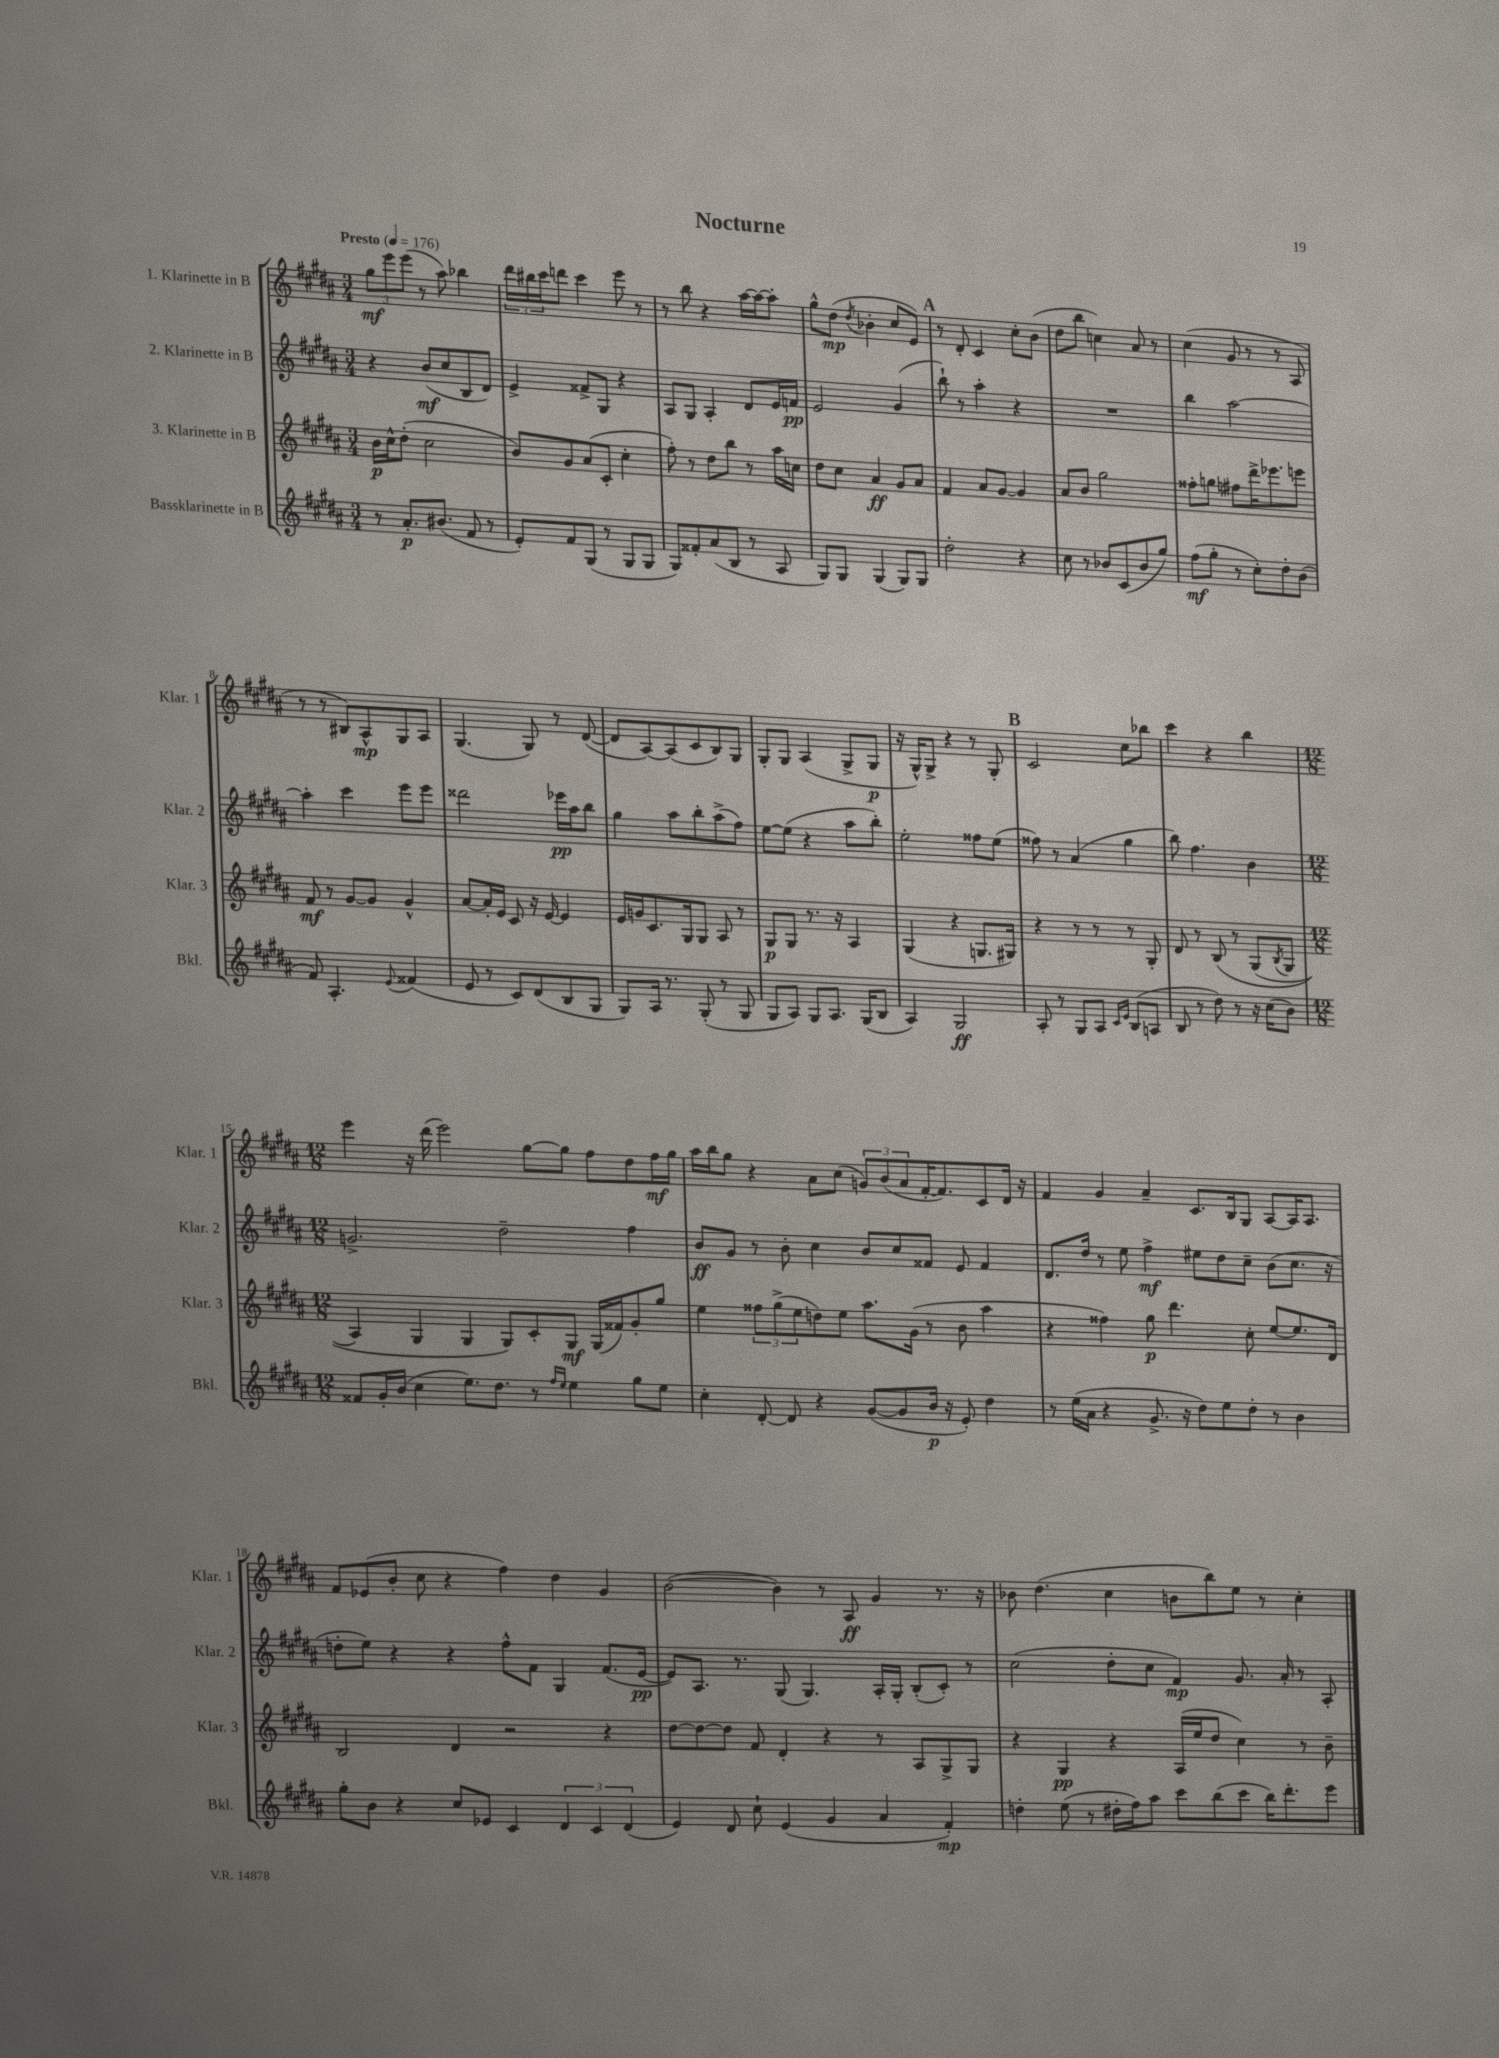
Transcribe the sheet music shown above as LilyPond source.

\header { title = "Nocturne" }
<<
\new StaffGroup <<
\new Staff = "s0" \with { instrumentName = "1. Klarinette in B" shortInstrumentName = "Klar. 1" } {
    \clef treble \key b \major \numericTimeSignature \time 3/4 \tempo "Presto" 4 = 176
    \tuplet 3/2 { gis''8\mf e'''8 e'''8( } r8 ais''8) bes''4 |
    \tuplet 3/2 { dis'''16 bis''16 cis'''16 } d'''8 cis'''4 e'''8 r8 |
    r8 b''8 r4 ais''16~ ais''16~ ais''8-. |
    gis''8-^ dis''8\mp( \acciaccatura { dis''8 } bes'4-. cis''8 e'8) |
    \mark \markup { \bold "A" } r8 dis'8-. cis'4 cis''8-. b'8( |
    dis''8 b''8 c''4) ais'8 r8 |
    cis''4( gis'8 r8 r8 ais8 |
    r8 r8 bis8) ais8-^\mp gis8 ais8 |
    gis4.( gis8) r8 dis'8~( |
    dis'8 ais8~) ais8( cis'8 b8) gis8 |
    gis8-. gis8 ais4( gis8-> gis8\p |
    r16 gis16-^) gis8-> r4 r8 gis8-. |
    \mark \markup { \bold "B" } cis'2 cis''8 bes''8 |
    cis'''4 r4 b''4 |
    \numericTimeSignature \time 12/8 e'''4 r16 dis'''16( e'''2) gis''8~ gis''8 fis''8 dis''8 fis''16\mf gis''16 |
    ais''16 b''16 gis''8 r4 ais'8 cis''8( \tuplet 3/2 { g'8) b'8( ais'8 } fis'16~-. fis'8.) cis'8 dis'16 r16 |
    fis'4 gis'4 ais'4-- cis'8. b16 gis8 ais8~ ais16 ais8. |
    fis'8 ees'8( b'8-. cis''8 r4 fis''4) dis''4 gis'4 |
    b'2~( b'4) r8 ais8\ff gis'4 r8. r16 |
    bes'8 dis''4.( cis''4 b'8 b''8) e''8 r8 cis''4-. \bar "|." |
}
\new Staff = "s1" \with { instrumentName = "2. Klarinette in B" shortInstrumentName = "Klar. 2" } {
    \clef treble \key b \major \numericTimeSignature \time 3/4
    r4 b'8\mf( cis''8 b8 dis'8) |
    e'4-> fisis'8-> gis8 r4 |
    ais8 gis8 ais4-. dis'8 e'16 f'16\pp |
    e'2 gis'4( |
    \mark \markup { \bold "A" } b''8-!) r8 ais''4-. r4 |
    R2. |
    b''4 ais''2~ |
    ais''4-. cis'''4 e'''8 e'''8 |
    disis'''2 ees'''16\pp ais''16 b''8 |
    gis''4 ais''8 b''8-. ais''8->( fis''8) |
    e''8~ e''8( r4 ais''8 b''8-.) |
    e''2-. fisis''8 e''8( |
    \mark \markup { \bold "B" } fisis''8) r8 ais'4( gis''4 |
    b''8) fis''4. b'4 |
    \numericTimeSignature \time 12/8 g'2.-> dis''2-- fis''4 |
    b'8\ff gis'8 r8 b'8-. cis''4 b'8 cis''8 fisis'8 e'8 fisis'4 |
    dis'8. dis''16 r8 e''8 fis''4->\mf eis''8 dis''8 cis''8-- b'8( cis''8. r16 |
    d''8-. e''8) r4 r4 fis''8-^ fis'8 gis4 fis'8.( e'16~\pp |
    e'8) ais8. r8. gis8( gis4.) ais16-. gis16-. b8-.( cis'8-.) r8 |
    cis''2( dis''8-. cis''8 fis'4\mp) gis'8. ais'16-. r8 ais8-. \bar "|." |
}
\new Staff = "s2" \with { instrumentName = "3. Klarinette in B" shortInstrumentName = "Klar. 3" } {
    \clef treble \key b \major \numericTimeSignature \time 3/4
    b'16\p cis''16-^ dis''8-.( cis''2 |
    b'8) gis'8 ais'8( cis'8-. cis''4-. |
    fis''8-.) r8 dis''8 b''8 r8 ais''16 c''16 |
    dis''8 cis''8 ais'4\ff gis'8 ais'8 |
    \mark \markup { \bold "A" } fis'4 ais'8 gis'8~ gis'4 |
    ais'8 b'8 gis''2 |
    fisis''8-. g''8 fis''8 dis'''16-> ees'''8. e'''8 |
    fis'8\mf r8 gis'8~ gis'8 gis'4-^ |
    ais'8~ ais'16-. e'16 cis'8 r16 e'16~ e'4 |
    e'16 g'16 cis'8. gis16 gis8 ais8 r8 |
    gis8\p gis8 r8. r16 ais4 |
    gis4( r4 g8. gis16) |
    \mark \markup { \bold "B" } r4 r8 r8 r8 gis8-. |
    dis'8 r8 b8\( r8 gis8( \acciaccatura { b8 } gis8 |
    \numericTimeSignature \time 12/8 ais4) gis4 gis4 gis8\) cis'8-. gis8\mf gis16( fisis'16) gis'8-. gis''8 |
    e''4 \tuplet 3/2 { fisis''8 gis''8->( e''8 } d''8) e''8 ais''8. gis'16( r8 b'8 ais''4 |
    r4 fisis''4) gis''8\p dis'''4. cis''8-. e''8~ e''8. dis'16 |
    b2 dis'4 r2 r4 |
    dis''8~ dis''8~ dis''8 fis'8 dis'4-. r4 r8 ais8 gis8-> gis8 |
    r4 gis4\pp r4 ais16( e''16 dis''8 cis''4) r8 b'8-- \bar "|." |
}
\new Staff = "s3" \with { instrumentName = "Bassklarinette in B" shortInstrumentName = "Bkl." } {
    \clef treble \key b \major \numericTimeSignature \time 3/4
    r8 ais'8.-.\p bis'8.( fis'8 r8 |
    e'8-.) fis'8 gis8( r8 gis8 gis8 |
    gis8) fisis'8-. ais'8( b8 r8 ais8 |
    gis8) gis8 gis4( gis8) gis8 |
    \mark \markup { \bold "A" } dis''2-. r4 |
    cis''8 r8 bes'8 cis'8( bes'8 gis''8) |
    fis''8\mf( gis''8-. r8 cis''8-.) dis''8-. b'8( |
    fis'8) ais4.-. \appoggiatura { e'8 } fisis'4( |
    e'8 r8 cis'8) dis'8( b8 gis8 |
    gis8) ais16 r8. gis8-.( r8 gis8 |
    gis8 ais8) gis8 ais8. gis16( b8 |
    ais4) gis2\ff |
    \mark \markup { \bold "B" } ais8-. r8 gis8 ais8 \grace { cis'16 e'16 } b8( a8 |
    b8 r8 dis''8) r8 r16 cis''16( b'8) |
    \numericTimeSignature \time 12/8 fisis'8 gis'16-. b'16( cis''4 e''8.) dis''8. r8 \grace { fis''16 e''16 } e''4 gis''8 e''8 |
    cis''4-. dis'8~-. dis'8 r4 gis'8~( gis'8 b'16\p r16 e'8-.) dis''4 |
    r8 e''16( ais'16 r4 gis'8.-> r16 dis''8) e''8 dis''8-. r8 b'4 |
    gis''8-. b'8 r4 cis''8 ees'8 cis'4 \tuplet 3/2 { dis'4 cis'4 dis'4( } |
    e'4) dis'8 cis''8-! e'4( gis'4 ais'4 fis'4-.\mp) |
    d''4-. e''8( r8 dis''16-. fis''16) ais''8 cis'''8 b''8( cis'''8 b''16) dis'''8.-. e'''8 \bar "|." |
}
>>
>>
